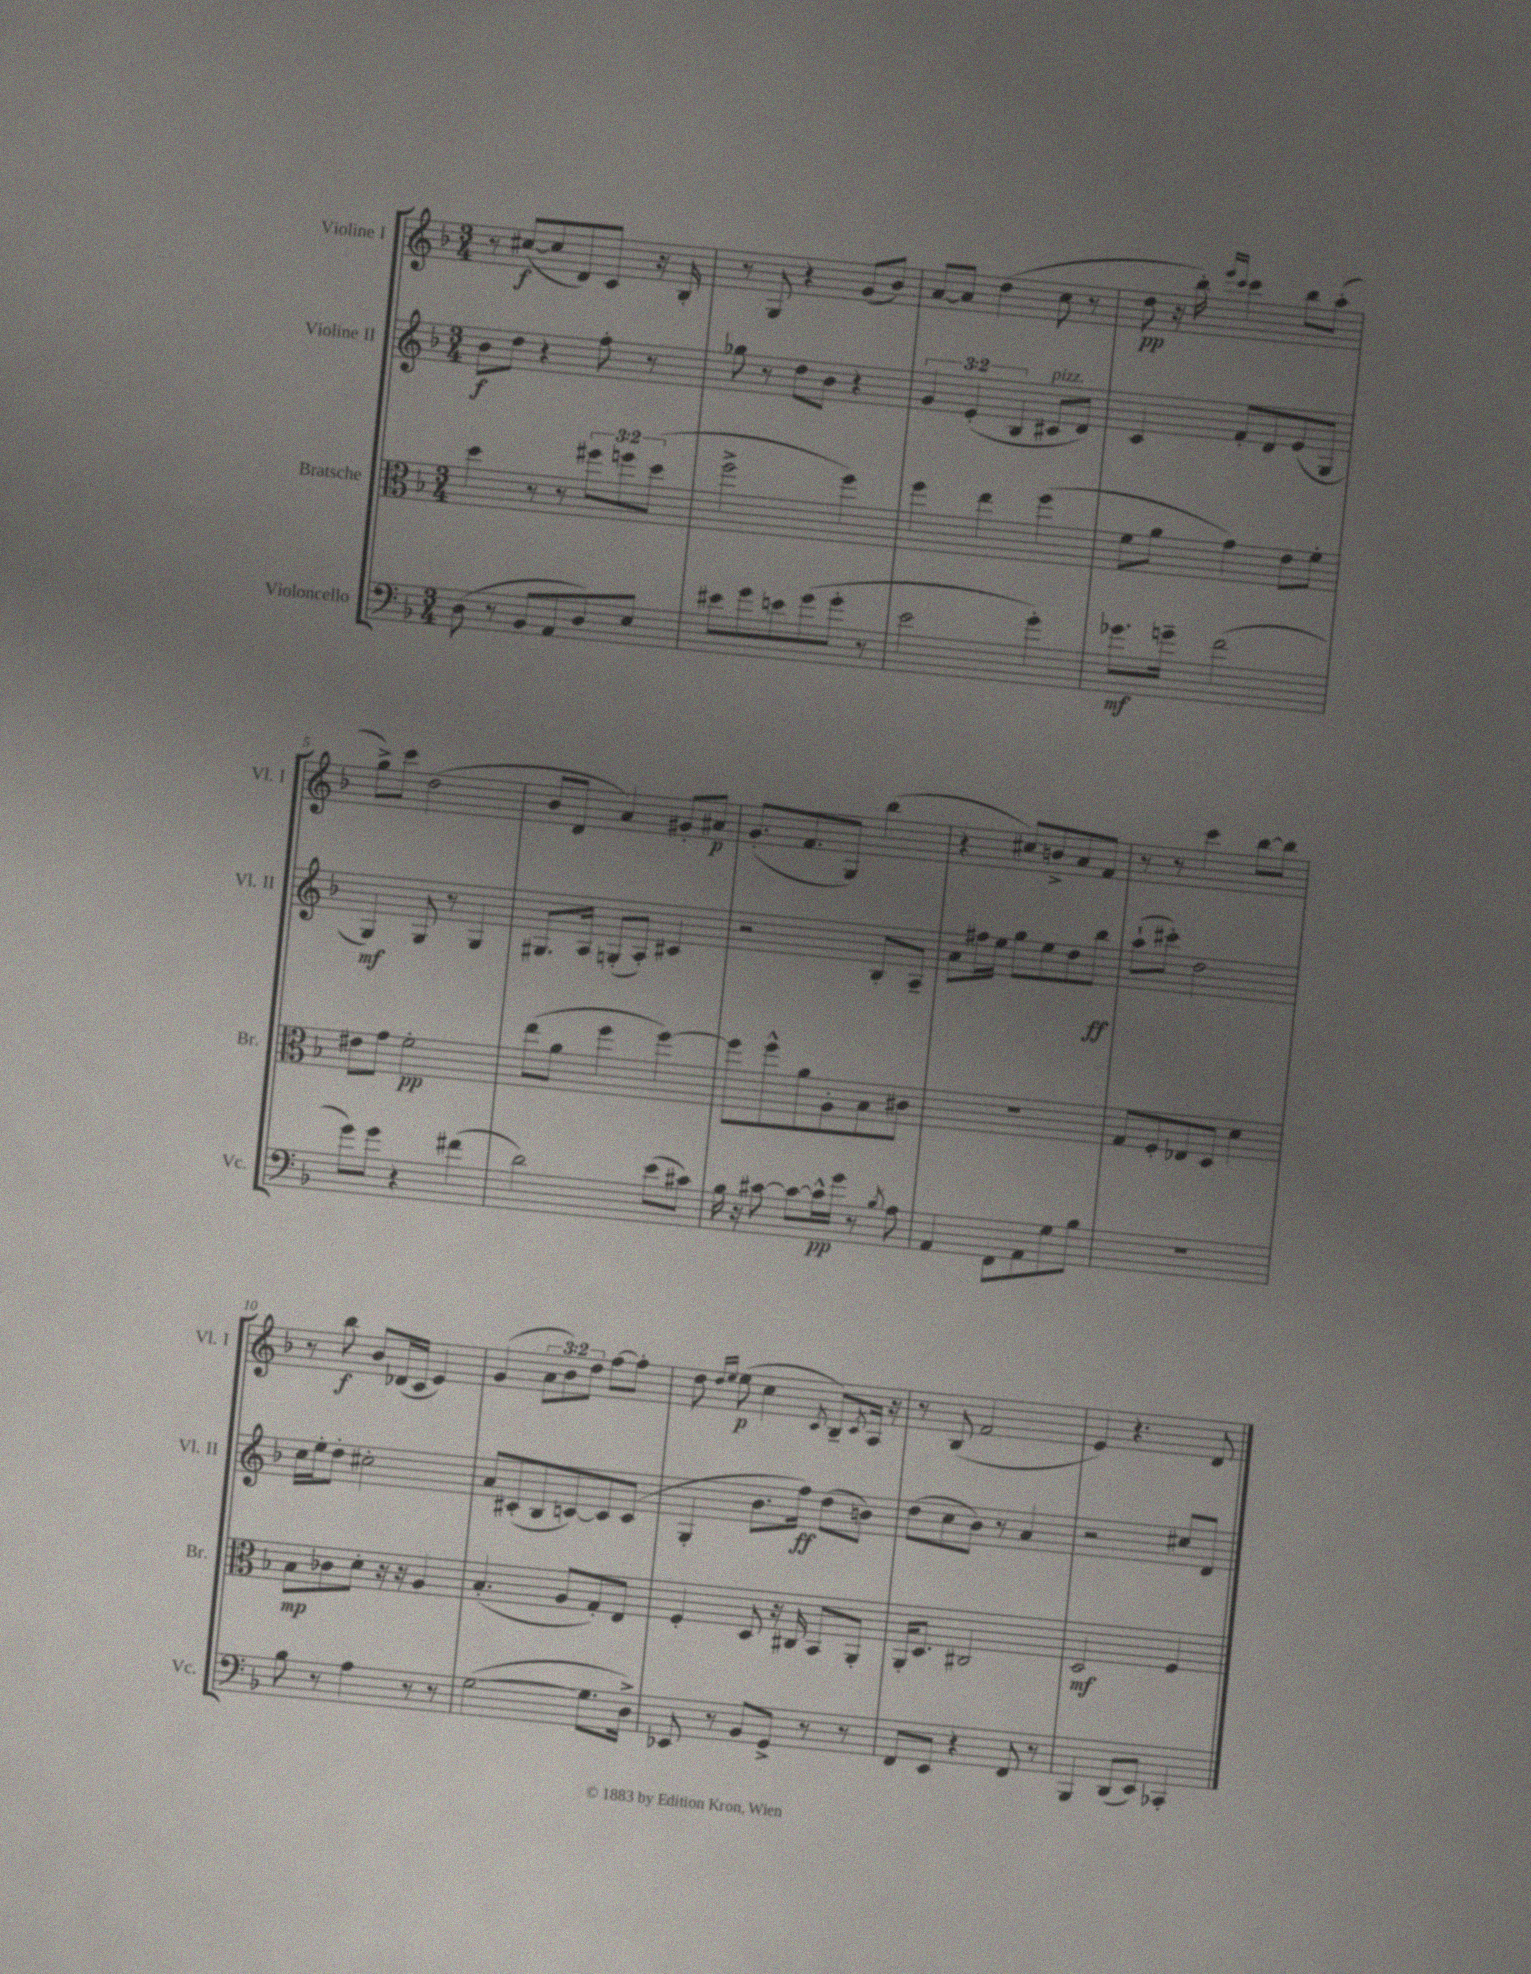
<<
\new StaffGroup <<
\new Staff = "s0" \with { instrumentName = "Violine I" shortInstrumentName = "Vl. I" } {
    \clef treble \key f \major \numericTimeSignature \time 3/4 \override Staff.TupletNumber.text = #tuplet-number::calc-fraction-text
    r8 cis''8~\f( cis''8 d'8) c'8 r16 bes16-. |
    r8 g8 r4 g'8( bes'8) |
    a'8~ a'8 d''4( c''8 r8 |
    d''8\pp r16 bes''16-.) \grace { e'''16 c'''16 } c'''4 bes''8 a''8-.( |
    g''8->) c'''8 d''2( |
    bes'8 d'8 a'4) gis'8-. ais'8\p |
    g'8.-.( f'8. g8) bes''4( |
    r4 cis''8) b'8-> a'8 f'8 |
    r8 r8 c'''4 bes''8~ bes''8 |
    r8 bes''8\f bes'8 des'16( c'16 e'4) |
    g'4( \tuplet 3/2 { a'8 bes'8) d''8 } f''8~ f''8-. |
    d''8 \grace { d''16 e''16 } e''8\p( c''4 \acciaccatura { c'8 } bes8--) \acciaccatura { c'8 } a16 r16 |
    r8 bes8( f'2 |
    e'4) r4. d'8 \bar "|." |
}
\new Staff = "s1" \with { instrumentName = "Violine II" shortInstrumentName = "Vl. II" } {
    \clef treble \key f \major \numericTimeSignature \time 3/4 \override Staff.TupletNumber.text = #tuplet-number::calc-fraction-text
    bes'8\f d''8 r4 f''8-. r8 |
    ges''8 r8 d''8 bes'8 r4 |
    \tuplet 3/2 { g'4 e'4-.( bes4 } cis'8^\markup { \italic "pizz." } d'8) |
    c'4 f'8-. d'8 e'8( g8 |
    g4\mf) g8 r8 g4 |
    gis8. a16 g8-.( a8-.) cis'4 |
    r2 bes8-. a8-- |
    a'8 fis''16 e''16 g''8 e''8 d''8 bes''8\ff |
    a''8-!( cis'''8-.) d''2 |
    c''16 e''16-. d''8-. cis''2-. |
    a'8 cis'8-.( bes8 c'8~) c'8 c'8( |
    g4-. bes'8. f''16\ff) d''8( b'8) |
    d''8( c''8 bes'8) r8 a'4 |
    r2 cis''8 d'8 \bar "|." |
}
\new Staff = "s2" \with { instrumentName = "Bratsche" shortInstrumentName = "Br." } {
    \clef alto \key f \major \numericTimeSignature \time 3/4 \override Staff.TupletNumber.text = #tuplet-number::calc-fraction-text
    d''4 r8 r8 \tuplet 3/2 { fis''8 f''8 d''8( } |
    f''2-> f''4) |
    f''4 e''4 f''4( |
    f'8 a'8 g'4) e'8 f'8-. |
    eis'8 g'8 f'2-.\pp |
    e''8( a'8 f''4 f''4~) |
    f''8 f''8-^ a'8 a8-. bes8 cis'8 |
    R2. |
    g8 f8-. ees8 d8 d'4 |
    bes8\mp ces'8 d'8-. r16 r16 a4 |
    bes4.-.( a8 g8-.) e8 |
    f4-. d8 r16 cis16 bes,8 a,8-. |
    a,16-. d8. cis2 |
    d2\mf f4 \bar "|." |
}
\new Staff = "s3" \with { instrumentName = "Violoncello" shortInstrumentName = "Vc." } {
    \clef bass \key f \major \numericTimeSignature \time 3/4
    d8( r8 bes,8 a,8 d8) e8 |
    eis'8 g'8 e'8 g'8( g'8-. r8 |
    e'2 g'4-.) |
    ges'8.\mf g'16-- f'2( |
    g'8) g'8 r4 fis'4( |
    d'2) e'8( cis'8) |
    bes16 r16 cis'8~ cis'8~ cis'16-^\pp g'16 r8 \acciaccatura { bes8 } a8 |
    a,4 f,8 a,8 g8 bes8 |
    R2. |
    bes8 r8 a4 r8 r8 |
    g2~( g8. d16->) |
    ees,8 r8 bes,8 g,8-> r8 r8 |
    f,8 e,8 r4 f,8 r8 |
    bes,,4 d,8( e,8) ces,4-. \bar "|." |
}
>>
>>
